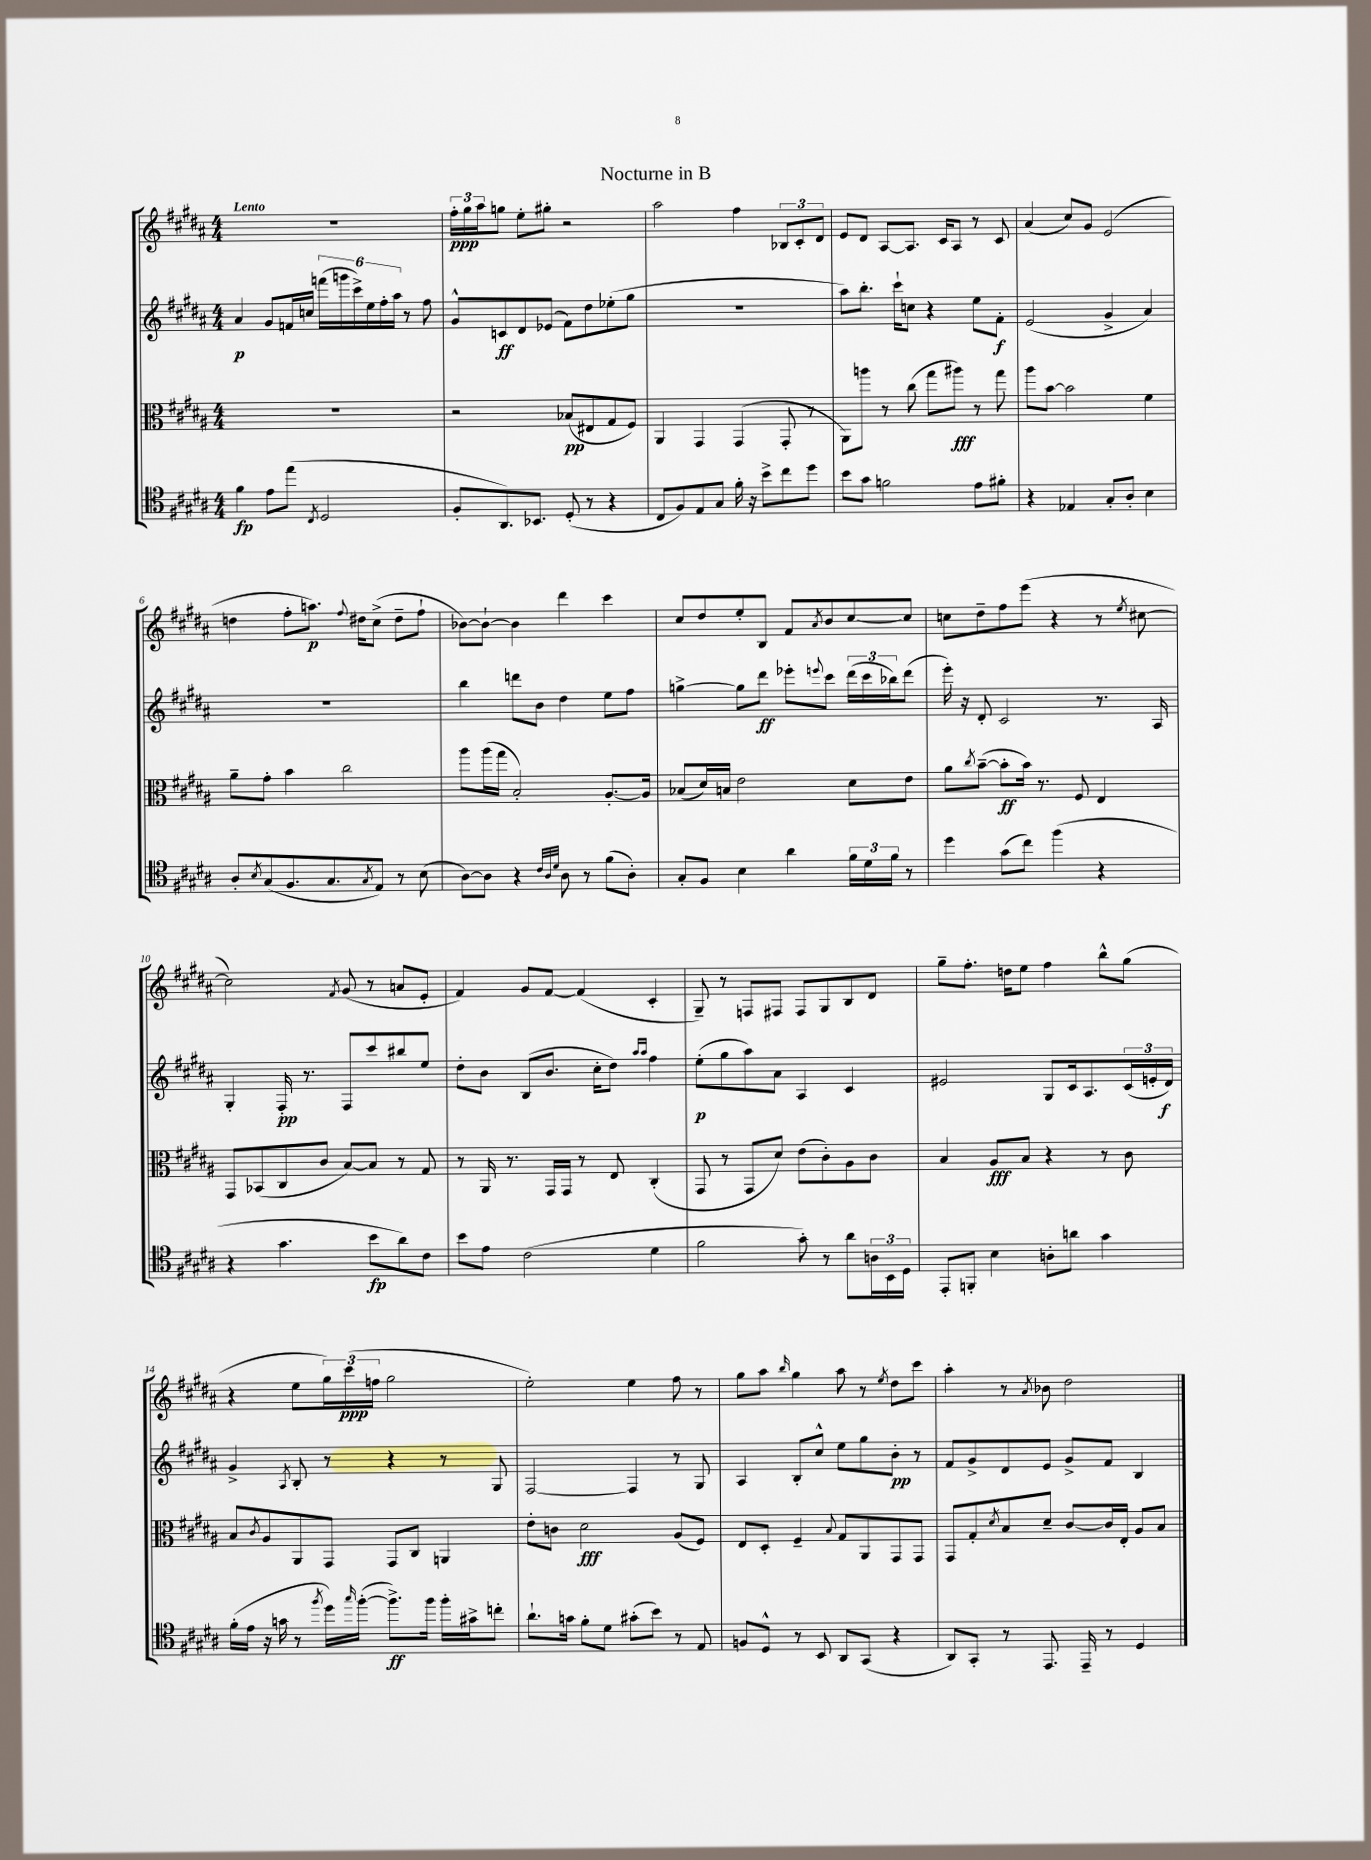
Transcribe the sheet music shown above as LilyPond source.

\header { title = "Nocturne in B" }
<<
\new StaffGroup <<
\new Staff = "s0" {
    \clef treble \key b \major \numericTimeSignature \time 4/4 \tempo "Lento"
    R1 |
    \tuplet 3/2 { fis''16-.\ppp gis''16 ais''16 } g''8 e''8-. gis''8-. r2 |
    ais''2 fis''4 \tuplet 3/2 { bes8 cis'8-. dis'8 } |
    e'8 dis'8 ais8~ ais8. cis'16 ais8 r8 cis'8 |
    ais'4( cis''8) gis'8 e'2( |
    d''4 fis''8-. a''8.\p) \appoggiatura { fis''8 } dis''16 cis''8->( dis''8-- fis''8-! |
    bes'8~) bes'8~-! bes'4 dis'''4 cis'''4 |
    cis''8 dis''8 e''8-. b8 fis'8 \acciaccatura { ais'8 } b'8 cis''8~ cis''8 |
    c''8 dis''8-- fis''8 e'''8( r4 r8 \acciaccatura { e''8 } cis''8~ |
    cis''2) \acciaccatura { fis'8 } gis'8( r8 a'8 e'8-. |
    fis'4) gis'8 fis'8~ fis'4( cis'4-. |
    gis8--) r8 f8 fis8 fis8 gis8 b8 dis'8 |
    gis''8-- fis''8.-. d''16 e''8 fis''4 b''8-^ gis''8( |
    r4 e''8 \tuplet 3/2 { gis''16) cis'''16\ppp( f''16 } gis''2 |
    e''2-.) e''4 fis''8 r8 |
    gis''8 ais''8 \grace { b''16 } gis''4 ais''8 r8 \acciaccatura { e''8 } dis''8 cis'''8 |
    ais''4-. r8 \acciaccatura { ais'8 } bes'8 dis''2 \bar "|." |
}
\new Staff = "s1" {
    \clef treble \key b \major \numericTimeSignature \time 4/4
    ais'4\p gis'8 f'16 c''16 \tuplet 6/4 { f'''16( g'''16 cis'''16->) e''16 fis''16-. ais''16 } r8 fis''8 |
    gis'8-^ c'8\ff dis'8 ees'8( fis'8) dis''8 ees''8-.( gis''8 |
    R1 |
    ais''8) b''8.-. cis'''16-! c''8 r4 e''8 fis'8-.\f |
    e'2( gis'4-> ais'4) |
    R1 |
    b''4 d'''8 b'8 dis''4 e''8 fis''8 |
    g''4~-> g''8 dis'''8\ff ees'''8-. \appoggiatura { e'''8 } cis'''8 \tuplet 3/2 { dis'''16( cis'''16 bes''16) } dis'''8( |
    e'''16-.) r16 dis'8-. cis'2 r8. ais16 |
    gis4-. fis16-.\pp r8. fis8 cis'''8 bis''8 e''8 |
    dis''8-. b'8 b8( b'8. cis''16-. dis''8) \grace { ais''16 ais''16 } fis''4 |
    e''8-.\p( gis''8 ais''8) ais'8 ais4 cis'4 |
    eis'2 gis8 cis'16 ais8. \tuplet 3/2 { cis'16( e'16-. dis'16\f) } |
    gis'4-> \acciaccatura { ais8 } b8-. r8 r4 r8 gis8 |
    fis2~ fis4 r8 gis8 |
    ais4 b8-. cis''8-^ e''8 gis''8 b'8-.\pp r8 |
    fis'8 gis'8-> dis'8 e'8 gis'8-> fis'8 b4 \bar "|." |
}
\new Staff = "s2" {
    \clef alto \key b \major \numericTimeSignature \time 4/4
    R1 |
    r2 bes8\pp( eis8 gis8 fis8) |
    ais,4 gis,4 gis,4( gis,8-. r8 |
    ais,8) a''8 r8 cis''8( gis''8 ais''8\fff) r8 gis''8 |
    ais''8 b'8~ b'2 fis'4 |
    ais'8-- gis'8-. b'4 cis''2 |
    ais''8 ais''16( gis''16 b2-.) ais8.~-. ais16 |
    bes8( dis'16) b16 e'2 dis'8 e'8 |
    ais'8 \acciaccatura { cis''8 } b'8~--( b'8-.\ff b'16) r8. fis8 e4 |
    gis,8 bes,8( cis8 cis'8 b8~) b8 r8 gis8 |
    r8 ais,16 r8. gis,16 gis,16 r8 e8 cis4-.( |
    gis,8 r8 gis,8 dis'8) e'8( cis'8-.) ais8 cis'8 |
    b4 ais8\fff b8 r4 r8 cis'8 |
    b8 \acciaccatura { cis'8 } ais8 ais,8 gis,8 gis,8 cis8 a,4 |
    e'8-. c'8 dis'2\fff ais8( fis8) |
    e8 dis8-. fis4-- \appoggiatura { b8 } gis8 ais,8 gis,8 gis,8 |
    gis,8 gis8-. \acciaccatura { dis'8 } b8 dis'8-- cis'8~ cis'16 e16-. ais8 b8 \bar "|." |
}
\new Staff = "s3" {
    \clef tenor \key b \major \numericTimeSignature \time 4/4
    fis'4\fp e'8 e''8( \acciaccatura { cis8 } dis2 |
    fis8-. ais,8.) bes,8. dis8-.( r8 r4 |
    cis8 fis8) e8 gis8 fis'16-. r16 b'8-> cis''8 dis''8 |
    b'8 gis'8 f'2 e'8 fis'8-. |
    r4 ees4 gis8-. ais8-. b4 |
    ais8-. \acciaccatura { b8 } gis8( fis8. gis8. \acciaccatura { gis8 } e8) r8 b8( |
    ais8~) ais8 r4 \grace { cis'32 ais32 dis'32 } ais8 r8 fis'8( ais8-.) |
    gis8-. fis8 b4 ais'4 \tuplet 3/2 { fis'16 dis'16 fis'16 } r8 |
    dis''4 gis'8( cis''8) fis''4( r4 |
    r4 gis'4. b'8\fp ais'8) cis'8 |
    b'8 e'8 cis'2( dis'4 |
    fis'2 gis'8-.) r8 ais'8 \tuplet 3/2 { a16 b,16 dis16 } |
    e,8-. f,8-. b4 a8-. a'8 gis'4 |
    fis'16-.( e'16 r16 g'16 r8 \acciaccatura { fis''8 } dis''16) \grace { gis''16 } fis''16~-.( fis''8.->\ff) fis''16 fis''16-. gis'16-> c''8-. |
    ais'8.-! g'16 fis'8-. dis'8 gis'8-.( b'8) r8 e8 |
    f8 dis8-^ r8 b,8 ais,8 gis,8( r4 |
    ais,8) gis,8-. r8 e,8. e,16-- r8 dis4 \bar "|." |
}
>>
>>
